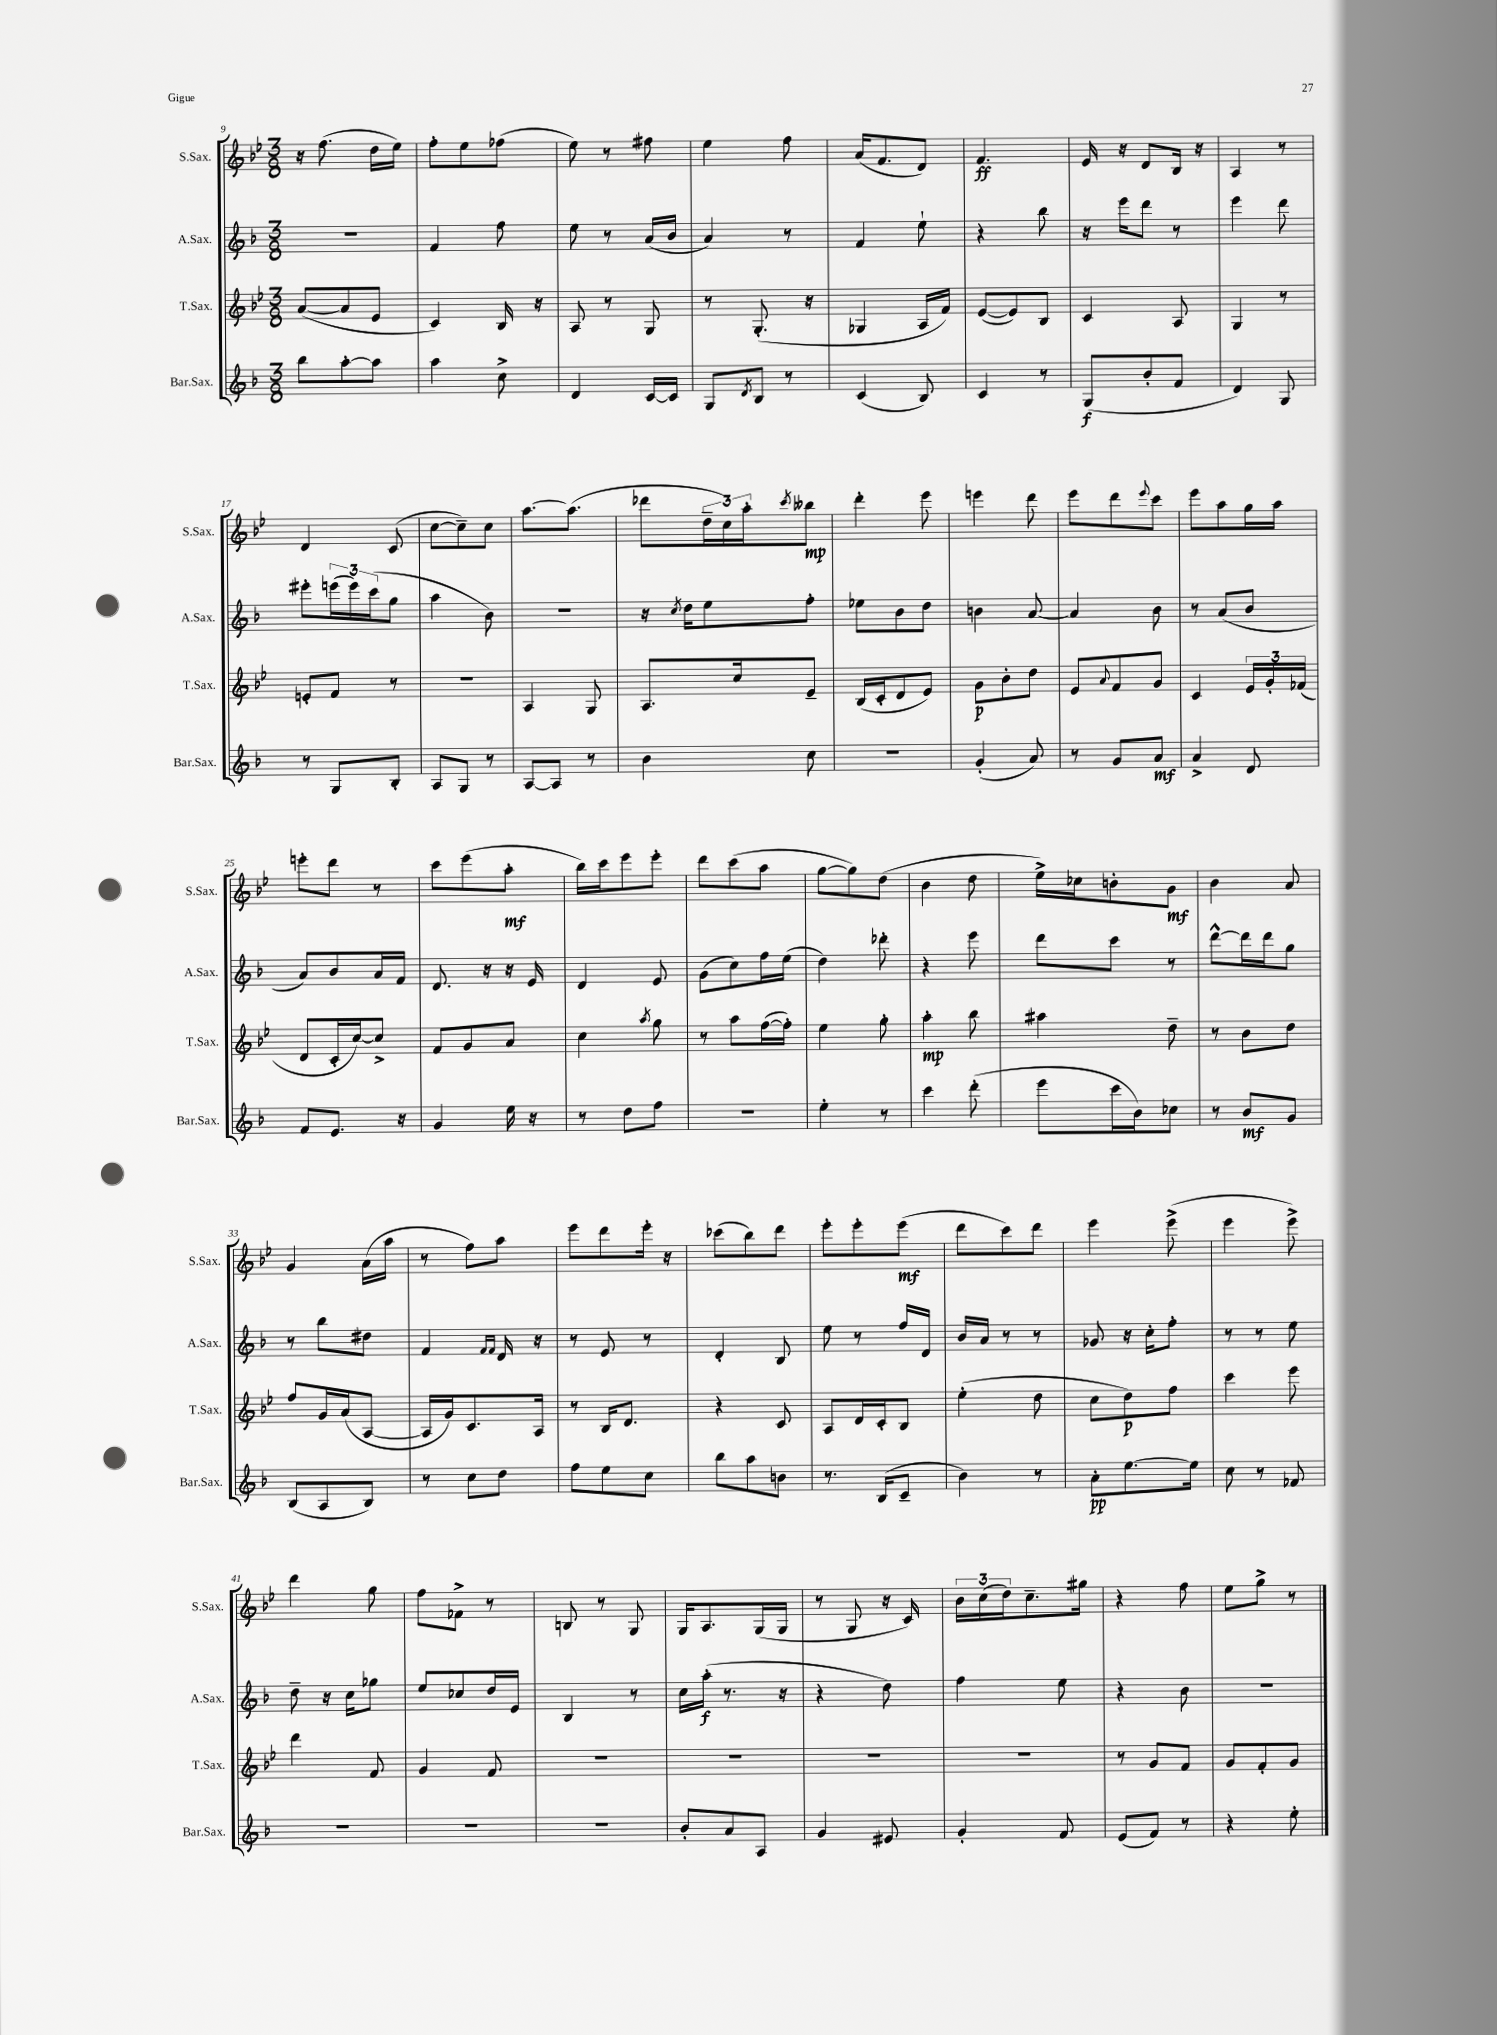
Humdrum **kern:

**kern	**kern	**kern	**kern
*staff4	*staff3	*staff2	*staff1
*clefG2	*clefG2	*clefG2	*clefG2
*k[b-]	*k[b-e-]	*k[b-]	*k[b-e-]
*M3/8	*M3/8	*M3/8	*M3/8
8bb-\L	([8a/L	4.r	16r
.	.	.	(8.ff\
[8aa'\	8a/]	.	.
8aa\]J	8e-/J	.	16dd\LL
.	.	.	16ee-\JJ)
=	=	=	=
4aa\	4c/)	4f/	8ff'\L
.	.	.	8ee-\
8cc^\	16B-/	8ff\	(8ff-\J
.	16r	.	.
=	=	=	=
4d/	8A/	8ee\	8ee-\)
.	8r	8r	8r
[16c/LL	8G/	(16a/LL	8ff#\
16c/]JJ	.	16b-/JJ	.
=	=	=	=
8G/L	8r	4a/)	4ee-\
8qd/	.	.	.
8B-/J	(8.G'/	.	.
8r	.	8r	8ff\
.	16r	.	.
=	=	=	=
(4c/	4G-/	4f/	(16a/LK
.	.	.	8.f/
8B-/)	16A/LL	8ee`\	8d/J)
.	16f/JJ)	.	.
=	=	=	=
4c/	([8e-/L	4r	4.f/
.	8e-/])	.	.
8r	8B-/J	8bb-\	.
=	=	=	=
(8G/L	4c/	16r	16e-/
.	.	16eee\LK	16r
8b-'/	.	8ddd\J	8d/L
8f/J	8A/	8r	16B-/Jk
.	.	.	16r
=	=	=	=
4d/)	4G/	4eee\	4A/
8G/	8r	8ddd\	8r
=	=	=	=
8r	8e'/L	8eee#'\L	4d/
8G/L	8f/J	(24eee\L	.
.	.	24eee\)	.
.	.	(24ccc\J	.
8B-'/J	8r	8gg\J	(8c/
=	=	=	=
8A/L	4.r	4aa\	[8cc\L
8G/J	.	.	8cc~\])
8r	.	8b-\)	8cc\J
=	=	=	=
[8A/L	4A/	4.r	[8.aa\L
8A/]J	.	.	.
.	.	.	(8.aa\]J
8r	8G/	.	.
=	=	=	=
4b-\	8.A/L	16r	8ddd-\L
.	.	8qcc/	.
.	.	16dd\LK	.
.	.	8ee\	24dd~\L
.	.	.	24cc\)
.	16cc/k	.	.
.	.	.	24aa'\J
.	.	.	8qccc/
8cc\	8e-~/J	8ff'\J	8bb--\J
=	=	=	=
4.r	(16B-/LL	8ee-\L	4ddd'\
.	16c'/J	.	.
.	8d/	8b-\	.
.	8e-/J)	8dd\J	8eee-\
=	=	=	=
(4g'/	8g\L	4b\	4eee\
.	8b-'\	.	.
8a/)	8dd\J	[8a/	8ddd\
=	=	=	=
8r	8e-/L	4a/]	8eee-\L
.	8qqa/	.	.
8g/L	8f/	.	8ddd\
.	.	.	8qqeee-/
8a/J	8g/J	8b-\	8ccc\J
=	=	=	=
4a^/	4c/	8r	8eee-\L
.	.	(8a/L	8aa\
8d/	24e-/LL	8b-/J	16gg\L
.	24g'/	.	.
.	.	.	16aa\JJ
.	(24f-/JJ	.	.
=	=	=	=
8f/L	8d/L	8a/L)	8eee'\L
8.e/J	16c'/L	8b-/	8ddd\J
.	[16cc/J)	.	.
.	8cc^/]J	16a/L	8r
16r	.	16f/JJ	.
=	=	=	=
4g/	8f/L	8.d/	8ccc\L
.	8g/	.	(8eee-\
.	.	16r	.
16ee\	8a/J	16r	8aa'\J
16r	.	16e/	.
=	=	=	=
8r	4cc\	4d/	16bb-\LL)
.	.	.	16ccc\J
8dd\L	.	.	8eee-\
.	8qaa/	.	.
8ff\J	8gg\	8e/	8eee-'\J
=	=	=	=
4.r	8r	(8g\L	8ddd\L
.	8aa\L	8cc\)	(8ccc\
.	([16ff\L	16ff\L	8aa\J
.	16ff'\]JJ)	(16ee\JJ	.
=	=	=	=
4ee'\	4ee-\	4dd\)	[8gg\L
.	.	.	8gg\])
8r	8gg'\	8ddd-'\	(8dd\J
=	=	=	=
4ccc\	4aa'\	4r	4b-\
(8ddd'\	8bb-\	8eee\	8dd\
=	=	=	=
8eee\L	4aa#\	8ddd\L	16ee-^\LL)
.	.	.	16cc-\J
16ccc\L	.	8ccc\J	8b'\
16b-\J)	.	.	.
8cc-\J	8dd~\	8r	8g\J
=	=	=	=
8r	8r	[8ddd^^\L	4b-\
8b-/L	8b-\L	16ddd\]L	.
.	.	16ddd\J	.
8g/J	8dd\J	8gg\J	8a/
=	=	=	=
(8B-/L	8ff/L	8r	4g/
8A/	16g/L	8bb-\L	.
.	(16a/J	.	.
8B-/J)	[8A/J	8dd#\J	(16a\LL
.	.	.	16aa\JJ
=	=	=	=
8r	16A/]LL	4f/	8r
.	16g/J)	.	.
8cc\L	8.c/	.	8ff\L)
.	.	16qqf/LL	.
.	.	16qqf/JJ	.
8dd\J	.	16d/	8aa\J
.	16A/Jk	16r	.
=	=	=	=
8ff\L	8r	8r	8eee-\L
8ee\	16B-/LK	8e/	8ddd\
.	8.d/J	.	.
8cc\J	.	8r	16eee-'\Jk
.	.	.	16r
=	=	=	=
8bb-\L	4r	4d'/	(8ccc-\L
8aa\	.	.	8bb-\)
8b\J	8c/	8B-/	8ddd\J
=	=	=	=
8.r	8A/L	8ee\	8eee-'\L
.	16d/L	8r	8eee-'\
(16B-/LK	16c'/J	.	.
8c~/J	8B-/J	16ff/LL	(8eee-\J
.	.	16d/JJ	.
=	=	=	=
4b-\)	(4ee-'\	16b-/LL	8ddd\L
.	.	16a/JJ	.
.	.	8r	8ccc\)
8r	8dd\	8r	8ddd\J
=	=	=	=
8a'\L	8cc\L	8g-/	4eee-\
[8.ee\	8dd\)	16r	.
.	.	16cc'\LK	.
.	8ff\J	8ff'\J	(8eee-^\
16ee\]Jk	.	.	.
=	=	=	=
8cc\	4ccc\	8r	4eee-\
8r	.	8r	.
8f-/	8eee-\	8ee\	8eee-^\)
=	=	=	=
4.r	4ddd\	8dd~\	4ddd\
.	.	16r	.
.	.	16cc\LK	.
.	8f/	8gg-\J	8gg\
=	=	=	=
4.r	4g/	8ee/L	8ff\L
.	.	8cc-/	8f-^\J
.	8f/	16dd/L	8r
.	.	16e/JJ	.
=	=	=	=
4.r	4.r	4B-/	8B/
.	.	.	8r
.	.	8r	8G/
=	=	=	=
8b-'/L	4.r	16cc\LL	16G/LK
.	.	(16aa'\JJ	8.A/
8a/	.	8.r	.
8A/J	.	.	(16G/L
.	.	16r	16G/JJ
=	=	=	=
4g/	4.r	4r	8r
.	.	.	8G/
8e#/	.	8dd\)	16r
.	.	.	16c/)
=	=	=	=
4g'/	4.r	4ff\	24b-\LL
.	.	.	(24cc\
.	.	.	24dd\J)
.	.	.	8.cc~\
8f/	.	8ee\	.
.	.	.	16gg#\Jk
=	=	=	=
(8e/L	8r	4r	4r
8f/J)	8g/L	.	.
8r	8f/J	8b-\	8ff\
=	=	=	=
4r	8g/L	4.r	8ee-\L
.	8f'/	.	8gg^\J
8ee'\	8g/J	.	8r
==	==	==	==
*-	*-	*-	*-
